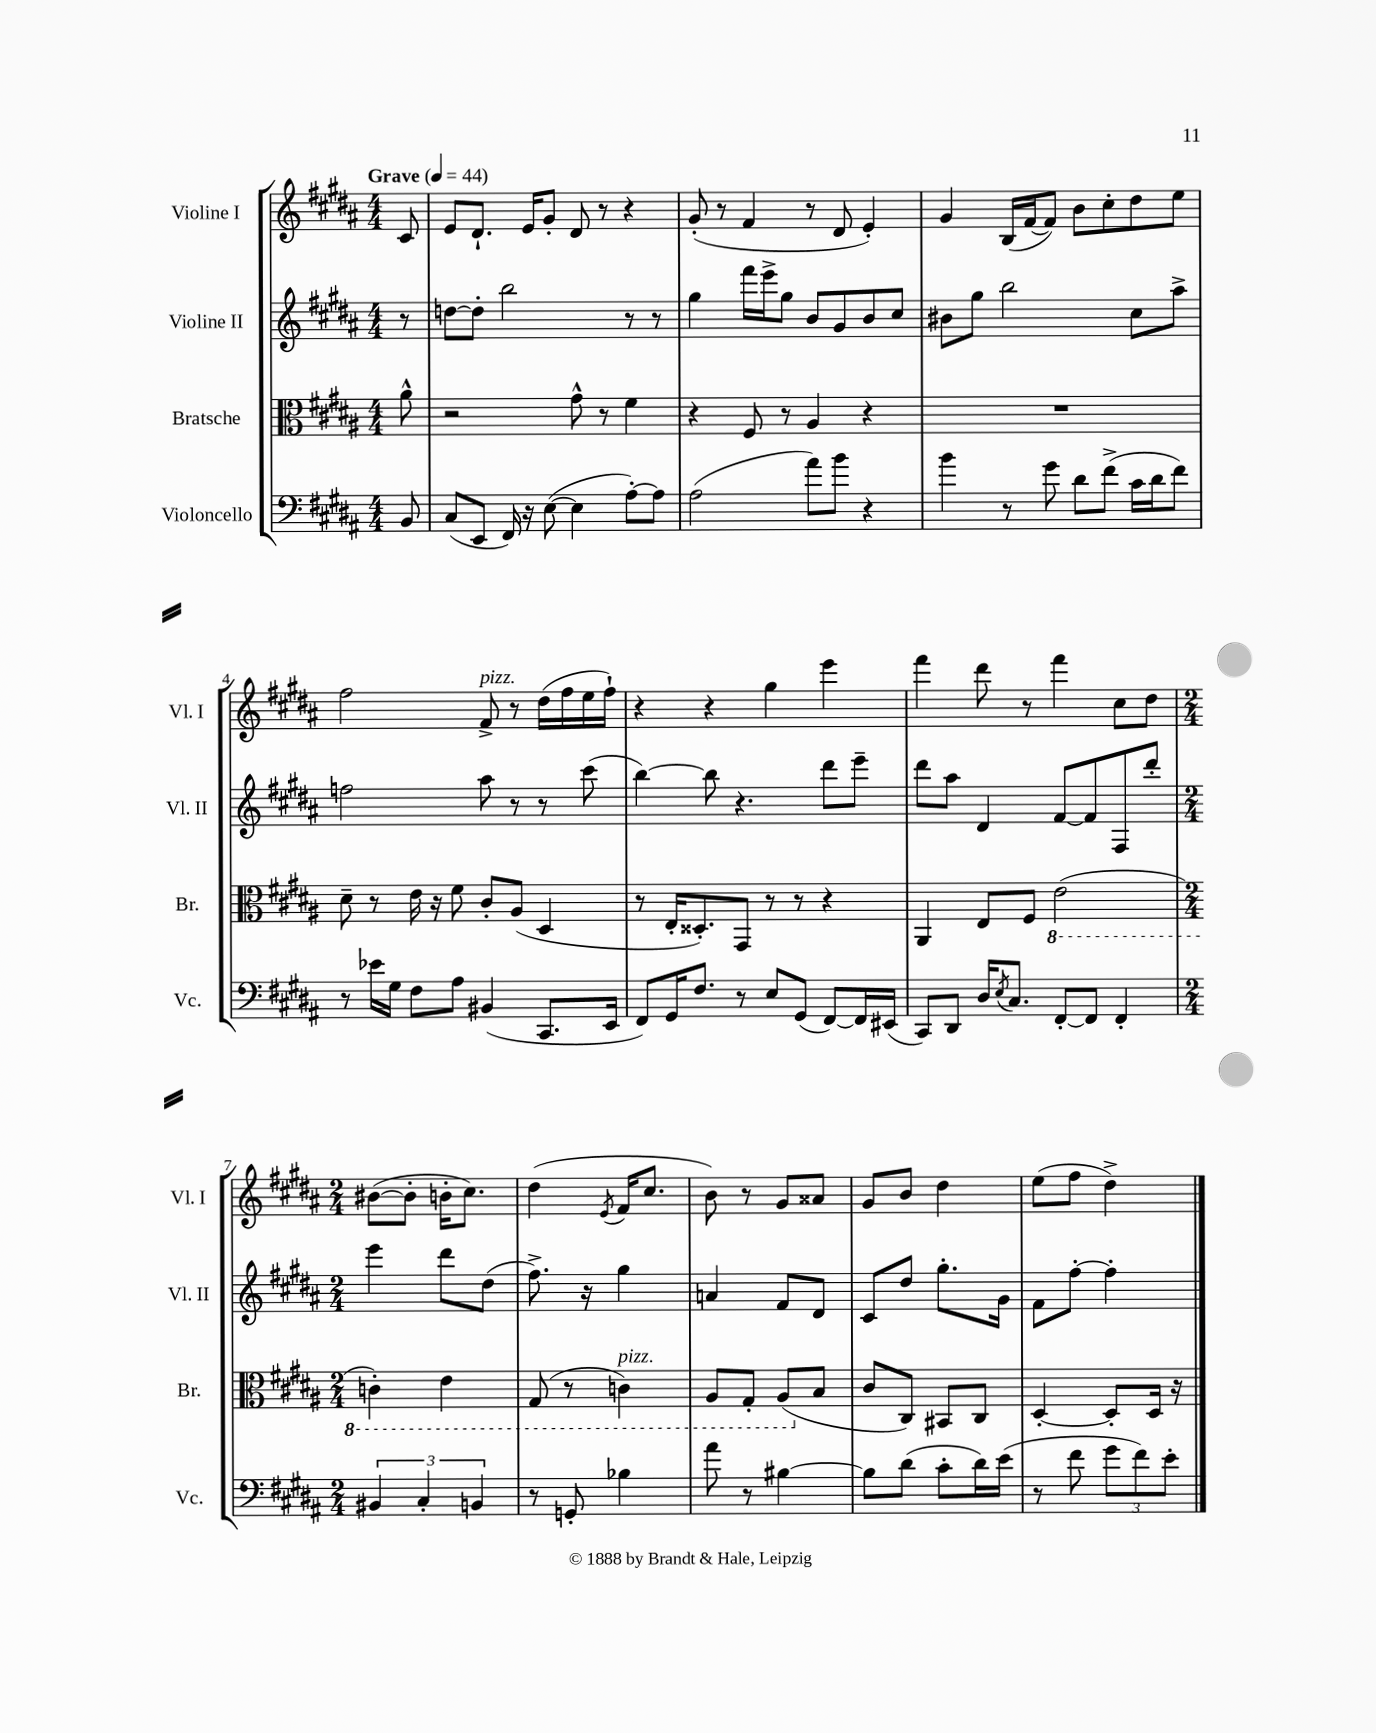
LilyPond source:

<<
\new StaffGroup <<
\new Staff = "s0" \with { instrumentName = "Violine I" shortInstrumentName = "Vl. I" } {
    \clef treble \key b \major \numericTimeSignature \time 4/4 \partial 8 \tempo "Grave" 4 = 44
    cis'8 |
    e'8 dis'8.-! e'16 gis'8-. dis'8 r8 r4 |
    gis'8-.( r8 fis'4 r8 dis'8 e'4-.) |
    gis'4 b16( fis'16~ fis'8) b'8 cis''8-. dis''8 e''8 |
    fis''2 fis'8->^\markup { \italic "pizz." } r8 dis''16( fis''16 e''16 fis''16-!) |
    r4 r4 gis''4 e'''4 |
    fis'''4 dis'''8 r8 fis'''4 cis''8 dis''8 |
    \numericTimeSignature \time 2/4 bis'8~( bis'8-. b'16-. cis''8.) |
    dis''4( \acciaccatura { e'8 } fis'16 cis''8. |
    b'8) r8 gis'8 aisis'8 |
    gis'8 b'8 dis''4 |
    e''8( fis''8 dis''4->) \bar "|." |
}
\new Staff = "s1" \with { instrumentName = "Violine II" shortInstrumentName = "Vl. II" } {
    \clef treble \key b \major \numericTimeSignature \time 4/4 \partial 8
    r8 |
    d''8~ d''8-. b''2 r8 r8 |
    gis''4 fis'''16 e'''16-> gis''8 b'8 gis'8 b'8 cis''8 |
    bis'8 gis''8 b''2 cis''8 ais''8-> |
    f''2 ais''8 r8 r8 cis'''8( |
    b''4~) b''8 r4. dis'''8 e'''8-- |
    dis'''8 ais''8 dis'4 fis'8~ fis'8 fis8 dis'''8-. |
    \numericTimeSignature \time 2/4 e'''4 dis'''8 dis''8( |
    fis''8.->) r16 gis''4 |
    a'4 fis'8 dis'8 |
    cis'8 dis''8 gis''8.-. gis'16 |
    fis'8 fis''8~-. fis''4-. \bar "|." |
}
\new Staff = "s2" \with { instrumentName = "Bratsche" shortInstrumentName = "Br." } {
    \clef alto \key b \major \numericTimeSignature \time 4/4 \partial 8
    ais'8-^ |
    r2 gis'8-^ r8 fis'4 |
    r4 fis8 r8 ais4 r4 |
    R1 |
    dis'8-- r8 e'16 r16 fis'8 cis'8-. ais8( dis4 |
    r8 e16-. disis8.-.) gis,8 r8 r8 r4 |
    ais,4 e8 fis8 \ottava #-1 e2( |
    \numericTimeSignature \time 2/4 c4-.) e4 |
    gis,8( r8 c4^\markup { \italic "pizz." }) |
    ais,8 gis,8-. ais,8( \ottava #0 b8 |
    cis'8 cis8) bis,8 cis8 |
    dis4~-. dis8-. dis16 r16 \bar "|." |
}
\new Staff = "s3" \with { instrumentName = "Violoncello" shortInstrumentName = "Vc." } {
    \clef bass \key b \major \numericTimeSignature \time 4/4 \partial 8
    b,8 |
    cis8( e,8 fis,16) r16 e8~( e4 ais8~-.) ais8 |
    ais2( ais'8) b'8 r4 |
    b'4 r8 gis'8 dis'8 fis'8->( cis'16 dis'16 fis'8) |
    r8 ees'16 gis16 fis8 ais8 bis,4( cis,8. e,16 |
    fis,8) gis,16 fis8. r8 e8 gis,8( fis,8~) fis,16 eis,16( |
    cis,8) dis,8 dis16 \acciaccatura { e8 } cis8. fis,8~-. fis,8 fis,4-. |
    \numericTimeSignature \time 2/4 \tuplet 3/2 { bis,4 cis4-. b,4 } |
    r8 g,8-. bes4 |
    ais'8 r8 bis4~ |
    bis8 dis'8( cis'8-. dis'16) e'16( |
    r8 fis'8 \tuplet 3/2 { gis'8 fis'8) e'8-. } \bar "|." |
}
>>
>>
